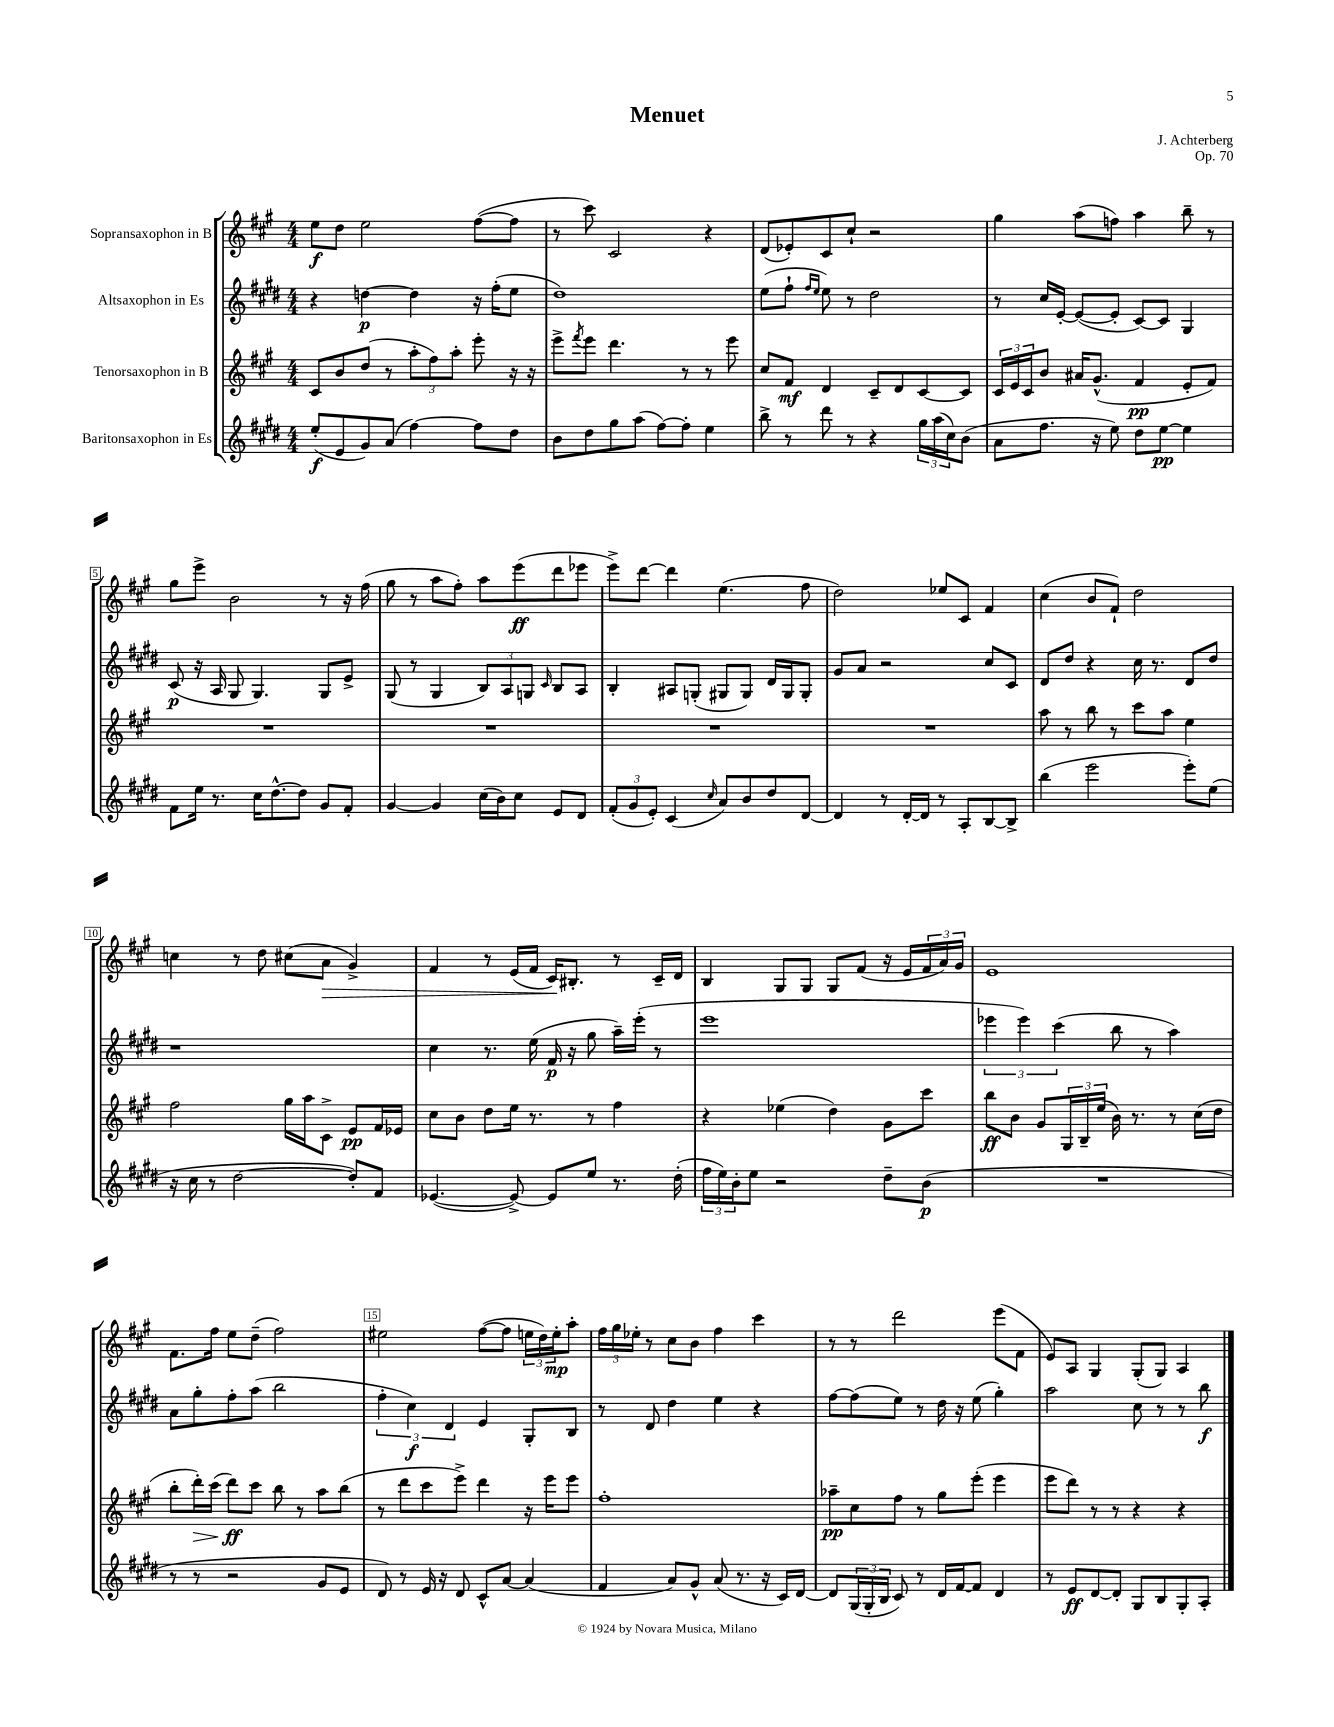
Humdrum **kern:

**kern	**dynam	**kern	**dynam	**kern	**dynam	**kern	**dynam
*part4	*part4	*part3	*part3	*part2	*part2	*part1	*part1
*staff4	*staff4	*staff3	*staff3	*staff2	*staff2	*staff1	*staff1
*I"Baritonsaxophon in Es	*	*I"Tenorsaxophon in B	*	*I"Altsaxophon in Es	*	*I"Sopransaxophon in B	*
*clefG2	*	*clefG2	*	*clefG2	*	*clefG2	*
*k[f#c#g#d#]	*	*k[f#c#g#]	*	*k[f#c#g#d#]	*	*k[f#c#g#]	*
*M4/4	*	*M4/4	*	*M4/4	*	*M4/4	*
=1	=1	=1	=1	=1	=1	=1	=1
(8ee'/L	f	8c#/L	.	4r	.	8ee\L	f
8e/	.	8b/	.	.	.	8dd\J	.
8g#/)	.	(8dd/J	.	[4ddn\	p	2ee\	.
(8a/J	.	8r	.	.	.	.	.
[4ff#\)	.	12aa'\L	.	4dd\]	.	.	.
.	.	12ff#\)	.	.	.	.	.
.	.	12aa'\J	.	.	.	.	.
8ff#\L]	.	8eee'\	.	16r	.	([8ff#\L	.
.	.	.	.	(16ff#'\KL	.	.	.
8dd#\J	.	16r	.	8ee\J	.	8ff#\J]	.
.	.	16r	.	.	.	.	.
=2	=2	=2	=2	=2	=2	=2	=2
8b\L	.	8eee^\L	.	1dd#)	.	8r	.
.	.	8qfff#/	.	.	.	.	.
8dd#\	.	8eee\J	.	.	.	8ccc#\)	.
8gg#\	.	4.ddd\	.	.	.	2c#/	.
(8aa\J	.	.	.	.	.	.	.
[8ff#\L)	.	.	.	.	.	.	.
8ff#'\J]	.	8r	.	.	.	.	.
4ee\	.	8r	.	.	.	4r	.
.	.	8eee\	.	.	.	.	.
=3	=3	=3	=3	=3	=3	=3	=3
8bb^\	.	8cc#/L	.	(8ee\L	.	(8d/L	.
8r	.	8f#/J	mf	8ff#`\J	.	8e-X'/)	.
.	.	.	.	16qqff#/LL	.	.	.
.	.	.	.	16qqee/JJ	.	.	.
8ddd#\	.	4d/	.	8ee\)	.	8c#/	.
8r	.	.	.	8r	.	8cc#`/J	.
4r	.	8c#~/L	.	2dd#\	.	2r	.
.	.	8d/	.	.	.	.	.
24gg#\LL	.	[8c#/	.	.	.	.	.
(24aa\	.	.	.	.	.	.	.
24cc#\J)	.	.	.	.	.	.	.
(8b\J	.	8c#/J]	.	.	.	.	.
=4	=4	=4	=4	=4	=4	=4	=4
8a\L	.	24c#/LL	.	8r	.	4gg#\	.
.	.	24e/	.	.	.	.	.
.	.	24c#/J	.	.	.	.	.
8.ff#\J	.	8b/J	.	16cc#/LL	.	.	.
.	.	.	.	[16e'/JJ	.	.	.
.	.	16a#X/KL	.	(8e/L_	.	(8aa\L	.
16r	.	(8.g#^^/J	.	.	.	.	.
8ee\)	.	.	.	8e'/J]	.	8ffn\J)	.
8dd#\L	.	4f#/	pp	[8c#/L)	.	4aa\	.
[8ee\J	pp	.	.	8c#/J]	.	.	.
4ee\]	.	8e'/L	.	4G#/	.	8bb~\	.
.	.	8f#/J)	.	.	.	8r	.
!!LO:LB:g=z
=5	=5	=5	=5	=5	=5	=5	=5
8f#\L	.	1r	.	(8c#/	p	8gg#\L	.
16ee\Jk	.	.	.	16r	.	8eee^\J	.
8.r	.	.	.	16A/	.	.	.
.	.	.	.	8G#/	.	2b\	.
16cc#\KL	.	.	.	4.G#/)	.	.	.
[8.dd#^^\	.	.	.	.	.	.	.
8dd#\J]	.	.	.	.	.	.	.
8g#/L	.	.	.	8G#/L	.	8r	.
8f#'/J	.	.	.	8e^/J	.	16r	.
.	.	.	.	.	.	(16ff#\	.
=6	=6	=6	=6	=6	=6	=6	=6
[4g#/	.	1r	.	(8G#/	.	8gg#\	.
.	.	.	.	8r	.	8r	.
4g#/]	.	.	.	4G#/	.	8aa\L	.
.	.	.	.	.	.	8ff#'\J)	.
(16cc#\LL	.	.	.	12B/L)	.	8aa\L	.
16b\J)	.	.	.	.	.	.	.
.	.	.	.	12A/	.	.	.
8cc#\J	.	.	.	.	.	(8eee\	ff
.	.	.	.	12Gn/J	.	.	.
.	.	.	.	16qqc#/	.	.	.
8e/L	.	.	.	8B/L	.	8ddd\	.
8d#/J	.	.	.	8A/J	.	8eee-X\J	.
=7	=7	=7	=7	=7	=7	=7	=7
(12f#'/L	.	1r	.	4B'/	.	8eee^\L)	.
12g#/	.	.	.	.	.	.	.
.	.	.	.	.	.	[8ddd\J	.
12e'/J)	.	.	.	.	.	.	.
(4c#/	.	.	.	8A#X/L	.	4ddd\]	.
.	.	.	.	(8Gn'/J	.	.	.
16qqcc#/	.	.	.	.	.	.	.
8a/L)	.	.	.	8G#X/L	.	(4.ee\	.
8b/	.	.	.	8G#/J)	.	.	.
8dd#/	.	.	.	16d#/LL	.	.	.
.	.	.	.	16G#/J	.	.	.
[8d#/J	.	.	.	8G#'/J	.	8ff#\	.
=8	=8	=8	=8	=8	=8	=8	=8
4d#/]	.	1r	.	8g#/L	.	2dd\)	.
.	.	.	.	8a/J	.	.	.
8r	.	.	.	2r	.	.	.
[16d#'/LL	.	.	.	.	.	.	.
16d#/JJ]	.	.	.	.	.	.	.
8r	.	.	.	.	.	8ee-X/L	.
8A'/L	.	.	.	.	.	8c#/J	.
[8B/	.	.	.	8cc#/L	.	4f#/	.
8B^/J]	.	.	.	8c#/J	.	.	.
=9	=9	=9	=9	=9	=9	=9	=9
(4bb\	.	8aa\	.	8d#/L	.	(4cc#\	.
.	.	8r	.	8dd#/J	.	.	.
2eee\	.	8bb\	.	4r	.	8b/L	.
.	.	8r	.	.	.	8f#`/J)	.
.	.	8ccc#\L	.	16cc#\	.	2dd\	.
.	.	.	.	8.r	.	.	.
.	.	8aa\J	.	.	.	.	.
8eee'\L)	.	4ee\	.	8d#/L	.	.	.
(8ee\J	.	.	.	8dd#/J	.	.	.
!!LO:LB:g=z
=10	=10	=10	=10	=10	=10	=10	=10
16r	.	2ff#\	.	1r	.	4ccn\	.
16cc#\	.	.	.	.	.	.	.
8r	.	.	.	.	.	.	.
[2dd#\	.	.	.	.	.	8r	.
.	.	.	.	.	.	8dd\	.
.	.	16gg#\LL	.	.	.	(8cc#X\L	.
.	.	16aa\J	.	.	.	.	.
!	!	!	!	!	!	!	!LO:HP:b
.	.	8c#^\J	.	.	.	8a\J	>
8dd#'/L])	.	8e/L	pp	.	.	4g#^/)	.
8f#/J	.	16f#/L	.	.	.	.	.
.	.	16e-X/JJ	.	.	.	.	.
=11	=11	=11	=11	=11	=11	=11	=11
([4.e-X/	.	8cc#\L	.	4cc#\	.	4f#/	.
.	.	8b\J	.	.	.	.	.
.	.	8dd\L	.	8.r	.	8r	.
8e-^/_)	.	16ee\Jk	.	.	.	(16e/LL	.
.	.	8.r	.	(16ee\	.	16f#/JJ	.
8e-/L]	.	.	.	16f#/	p	16c#/KL)	.
.	.	.	.	16r	.	8.B#X'/J	]
8ee/J	.	8r	.	8gg#\	.	.	.
8.r	.	4ff#\	.	16aa~\LL)	.	8r	.
.	.	.	.	(16eee'\JJ	.	.	.
.	.	.	.	8r	.	16c#~/LL	.
(16dd#'\	.	.	.	.	.	16d/JJ	.
=12	=12	=12	=12	=12	=12	=12	=12
24ff#\LL	.	4r	.	1eee	.	4B/	.
24ee\)	.	.	.	.	.	.	.
24b'\J	.	.	.	.	.	.	.
8ee\J	.	.	.	.	.	.	.
2r	.	(4ee-X\	.	.	.	8G#/L	.
.	.	.	.	.	.	8G#/J	.
.	.	4dd\)	.	.	.	8G#/L	.
.	.	.	.	.	.	(8f#/J	.
8dd#~\L	.	8g#\L	.	.	.	16r	.
.	.	.	.	.	.	16e/LL	.
(8b\J	p	8ccc#\J	.	.	.	24f#/	.
.	.	.	.	.	.	24a/)	.
.	.	.	.	.	.	24g#/JJ	.
=13	=13	=13	=13	=13	=13	=13	=13
1r	.	8bb\L	ff	6eee-X\	.	1e	.
.	.	8b\J	.	.	.	.	.
.	.	.	.	6eee-\)	.	.	.
.	.	8g#/L	.	.	.	.	.
.	.	.	.	(6ccc#\	.	.	.
.	.	24G#/L	.	.	.	.	.
.	.	24B~/	.	.	.	.	.
.	.	(24ee/JJ	.	.	.	.	.
.	.	16b\)	.	8bb\	.	.	.
.	.	8.r	.	.	.	.	.
.	.	.	.	8r	.	.	.
.	.	8r	.	4aa\)	.	.	.
.	.	(16cc#\LL	.	.	.	.	.
.	.	16dd\JJ	.	.	.	.	.
!!LO:LB:g=z
=14	=14	=14	=14	=14	=14	=14	=14
8r	.	8bb'\L	.	8a\L	.	8.f#\L	.
!	!	!	!LO:HP:b	!	!	!	!
8r	.	16ddd'\L)	>	8gg#'\	.	.	.
.	.	(16ccc#\JJ	.	.	.	16ff#\Jk	.
2r	.	8ddd\L)	ff	8ff#'\	.	8ee\L	.
.	.	8ccc#\J	]	(8aa\J	.	(8dd~\J	.
.	.	8bb\	.	2bb\	.	2ff#\)	.
.	.	8r	.	.	.	.	.
8g#/L	.	8aa\L	.	.	.	.	.
8e/J	.	(8bb\J	.	.	.	.	.
=15	=15	=15	=15	=15	=15	=15	=15
8d#/)	.	8r	.	6ff#'\	.	2ee#X\	.
8r	.	8ddd\L	.	.	.	.	.
.	.	.	.	6cc#\)	f	.	.
16e/	.	8ccc#\	.	.	.	.	.
16r	.	.	.	.	.	.	.
.	.	.	.	6d#/	.	.	.
8d#/	.	8eee^\J)	.	.	.	.	.
8c#^^/L	.	4ddd\	.	4e/	.	([8ff#\L	.
[8a/J	.	.	.	.	.	8ff#\J]	.
(4a/]	.	16r	.	8G#'/L	.	24een\LL	.
.	.	.	.	.	.	24dd\)	.
.	.	16eee\KL	.	.	.	.	.
.	.	.	.	.	.	24ee'\J	mp
.	.	8eee\J	.	8B/J	.	8aa'\J	.
=16	=16	=16	=16	=16	=16	=16	=16
4f#/	.	1ff#'	.	8r	.	24ff#\LL	.
.	.	.	.	.	.	24gg#\	.
.	.	.	.	.	.	24ee-X'\JJ	.
.	.	.	.	8d#/	.	8r	.
8a/L)	.	.	.	4dd#\	.	8cc#\L	.
8g#^^/J	.	.	.	.	.	8b\J	.
(8a/	.	.	.	4ee\	.	4ff#\	.
8.r	.	.	.	.	.	.	.
.	.	.	.	4r	.	4ccc#\	.
16r	.	.	.	.	.	.	.
16c#/LL)	.	.	.	.	.	.	.
[16d#/JJ	.	.	.	.	.	.	.
=17	=17	=17	=17	=17	=17	=17	=17
8d#/L]	.	8aa-X~\L	pp	[8ff#\L	.	8r	.
(24G#/L	.	8cc#\	.	(8ff#\]	.	8r	.
24G#'/	.	.	.	.	.	.	.
24B/JJ	.	.	.	.	.	.	.
8c#/)	.	8ff#\J	.	8ee\J)	.	2ddd\	.
8r	.	8r	.	8r	.	.	.
16d#/LL	.	8gg#\L	.	16dd#\	.	.	.
[16f#/J	.	.	.	16r	.	.	.
8f#/J]	.	(8eee'\J	.	(8ee\	.	.	.
4d#/	.	4eee\	.	4gg#'\)	.	(8eee\L	.
.	.	.	.	.	.	8f#\J	.
=18	=18	=18	=18	=18	=18	=18	=18
8r	.	8eee\L	.	2aa\	.	8e/L)	.
8e/L	ff	8ddd\J)	.	.	.	8A/J	.
[8d#/	.	8r	.	.	.	4G#/	.
8d#'/J]	.	8r	.	.	.	.	.
8G#/L	.	4r	.	8cc#\	.	(8G#'/L	.
8B/	.	.	.	8r	.	8G#/J)	.
8G#'/	.	4r	.	8r	.	4A/	.
8A'/J	.	.	.	8bb\	f	.	.
==	==	==	==	==	==	==	==
*-	*-	*-	*-	*-	*-	*-	*-
